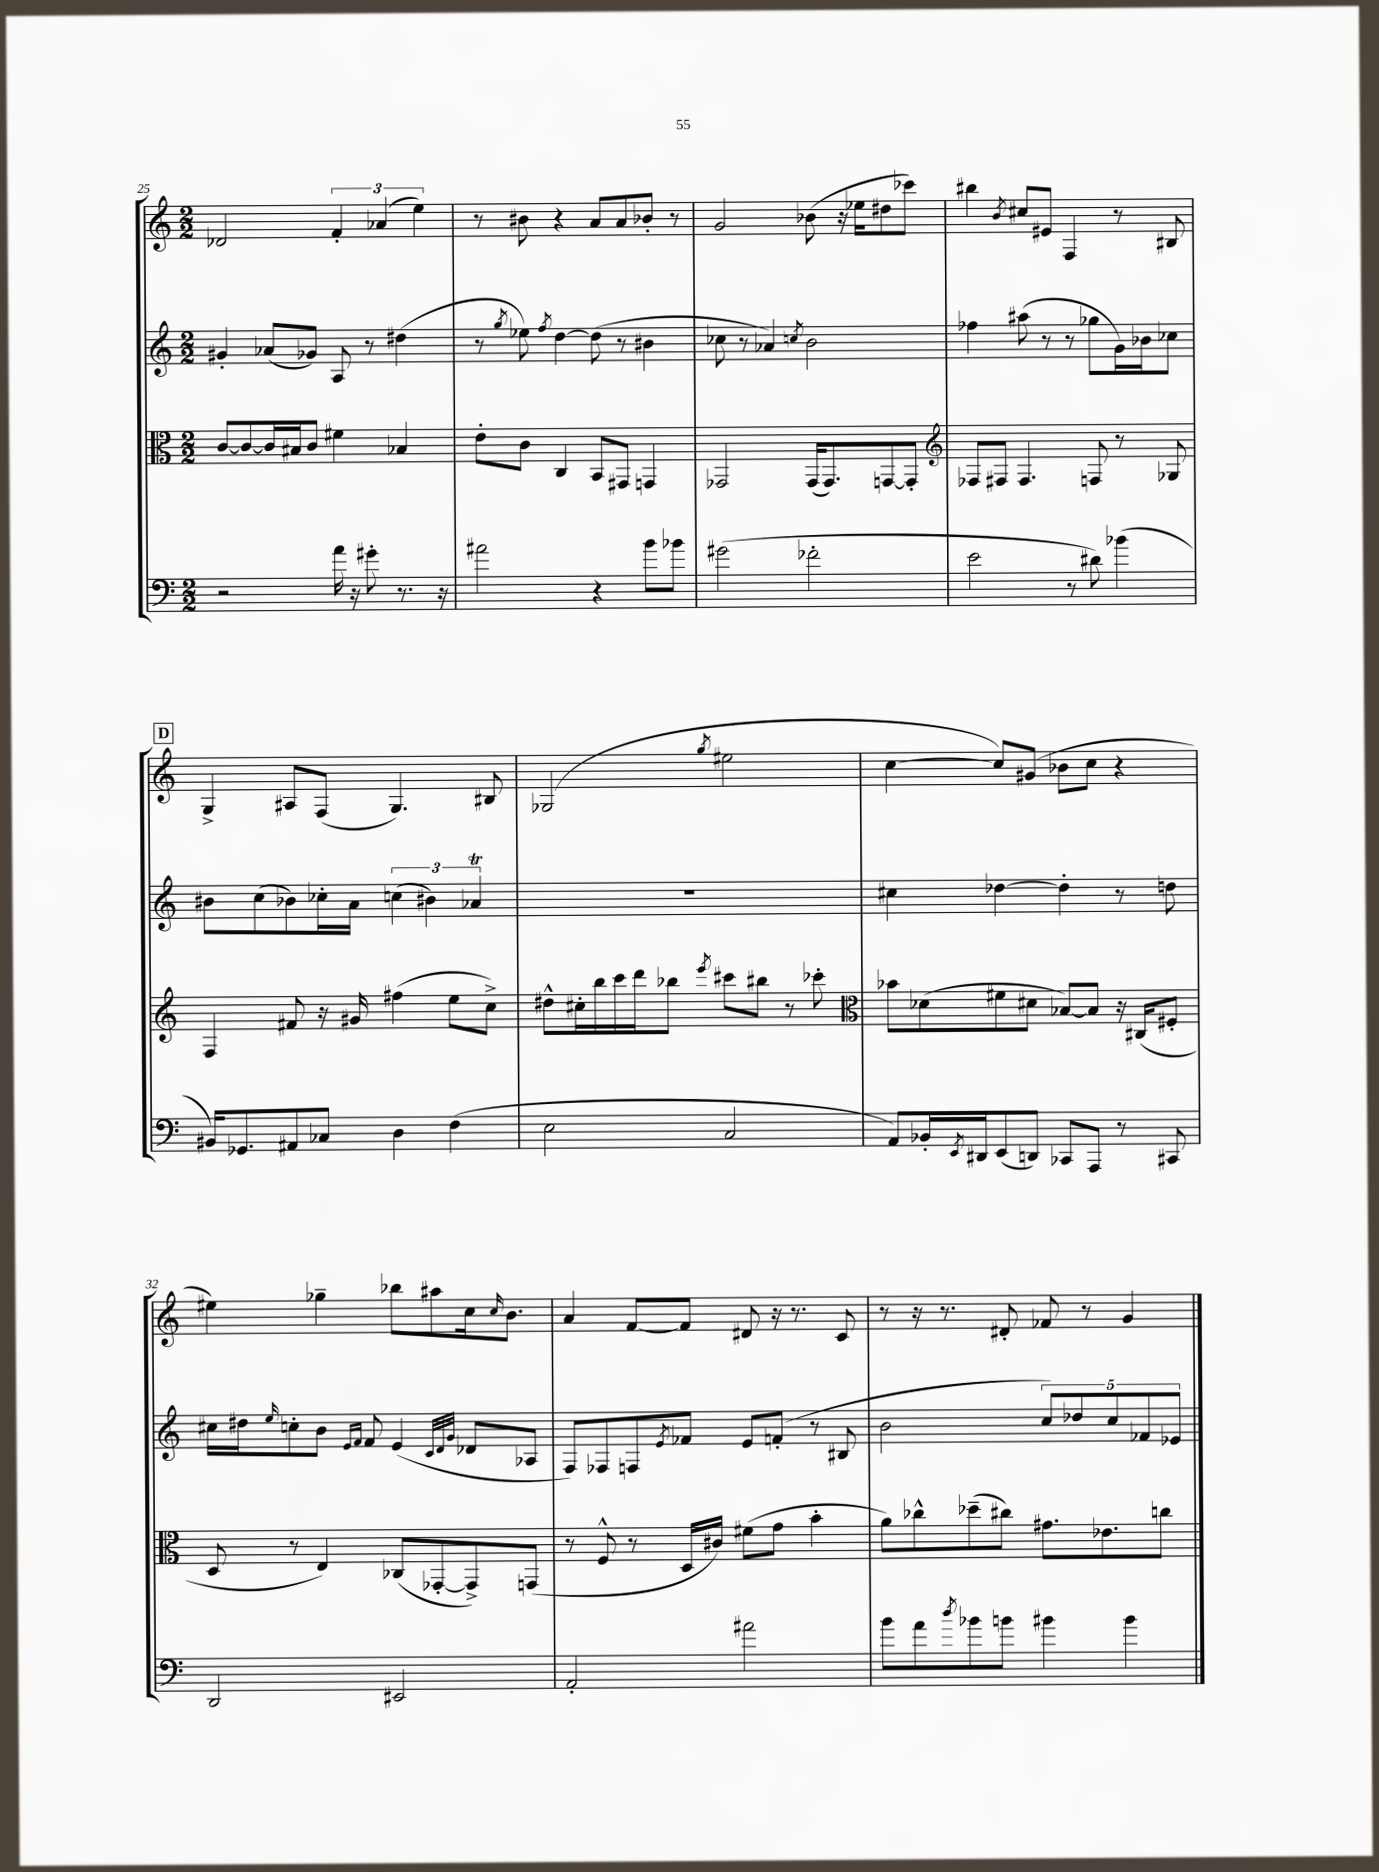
<<
\new StaffGroup <<
\new Staff = "s0" {
    \clef treble \key c \major \numericTimeSignature \time 2/2
    des'2 \tuplet 3/2 { f'4-. aes'4( e''4) } |
    r8 bis'8 r4 a'8 a'8 bes'8-. r8 |
    g'2 bes'8( r16 ees''16 dis''8 ces'''8) |
    bis''4 \acciaccatura { b'8 } cis''8 eis'8 f4 r8 bis8 |
    \mark \markup { \box "D" } g4-> ais8 f8( g4.) bis8 |
    ges2( \acciaccatura { g''8 } eis''2 |
    c''4~ c''8) gis'8( bes'8 c''8 r4 |
    eis''4) ges''4-- bes''8 ais''8 c''16 \grace { c''16 } b'8. |
    a'4 f'8~ f'8 dis'8 r16 r8. c'8 |
    r8 r16 r8. dis'8-. fes'8 r8 g'4 \bar "|." |
}
\new Staff = "s1" {
    \clef treble \key c \major \numericTimeSignature \time 2/2
    gis'4-. aes'8( ges'8) a8 r8 dis''4( |
    r8 \acciaccatura { g''8 } ees''8) \acciaccatura { f''8 } d''4~ d''8( r8 bis'4 |
    ces''8 r8 aes'4) \acciaccatura { c''8 } b'2 |
    fes''4 ais''8( r8 r8 ges''8 g'16) bes'16 ces''8 |
    \mark \markup { \box "D" } bis'8 c''8( bes'8) ces''16-. a'16 \tuplet 3/2 { c''4( bis'4) aes'4\trill } |
    R1 |
    cis''4 des''4~ des''4-. r8 d''8 |
    cis''16 dis''16 \grace { e''16 } c''8-. b'8 \grace { e'16 f'16 } f'8 e'4( \grace { c'32 d'32 g'32 } des'8 aes8 |
    f8) fes8 f8 \acciaccatura { e'8 } fes'8 e'8 f'8-.( r8 bis8 |
    b'2 \tuplet 5/4 { c''8) des''8 c''8 fes'8 ees'8 } \bar "|." |
}
\new Staff = "s2" {
    \clef alto \key c \major \numericTimeSignature \time 2/2
    c'8~ c'8~ c'16 bis16 c'8 fis'4 bes4 |
    e'8-. c'8 c4 b,8 gis,8 g,4 |
    ges,2 ges,16( ges,8.) g,8~ g,8-. |
    \clef treble fes8 fis8 fis4. f8 r8 ges8 |
    \mark \markup { \box "D" } f4 fis'8 r16 gis'16 fis''4( e''8 c''8->) |
    dis''8-^ cis''16-. b''16 c'''16 d'''16 bes''8 \acciaccatura { e'''8 } cis'''8 bis''8 r8 ces'''8-. |
    \clef alto bes'8 des'8( fis'8 dis'8 bes8~) bes8 r16 cis16( fis8-. |
    d8 r8 e4) ces8( ges,8~-. ges,8->) g,8( |
    r8 f8-^ r8 d16 cis'16) fis'8( g'8 b'4-. |
    a'8) ces''8-^ des''8--( cis''8) gis'8. ees'8. c''8 \bar "|." |
}
\new Staff = "s3" {
    \clef bass \key c \major \numericTimeSignature \time 2/2
    r2 a'16 r16 gis'8-. r8. r16 |
    ais'2 r4 b'8 bes'8 |
    gis'2( fes'2-. |
    e'2 r8 dis'8) bes'4( |
    \mark \markup { \box "D" } bis,16) ges,8. ais,8 ces8 d4 f4( |
    e2 c2 |
    a,8) bes,16-. \acciaccatura { e,8 } dis,16 e,8( d,8) ces,8 a,,8 r8 cis,8 |
    d,2 eis,2 |
    a,2-. ais'2 |
    b'8 a'8 \acciaccatura { d''8 } bes'8 b'8 bis'4 bis'4 \bar "|." |
}
>>
>>
\layout { \context { \Score currentBarNumber = #25 } }
